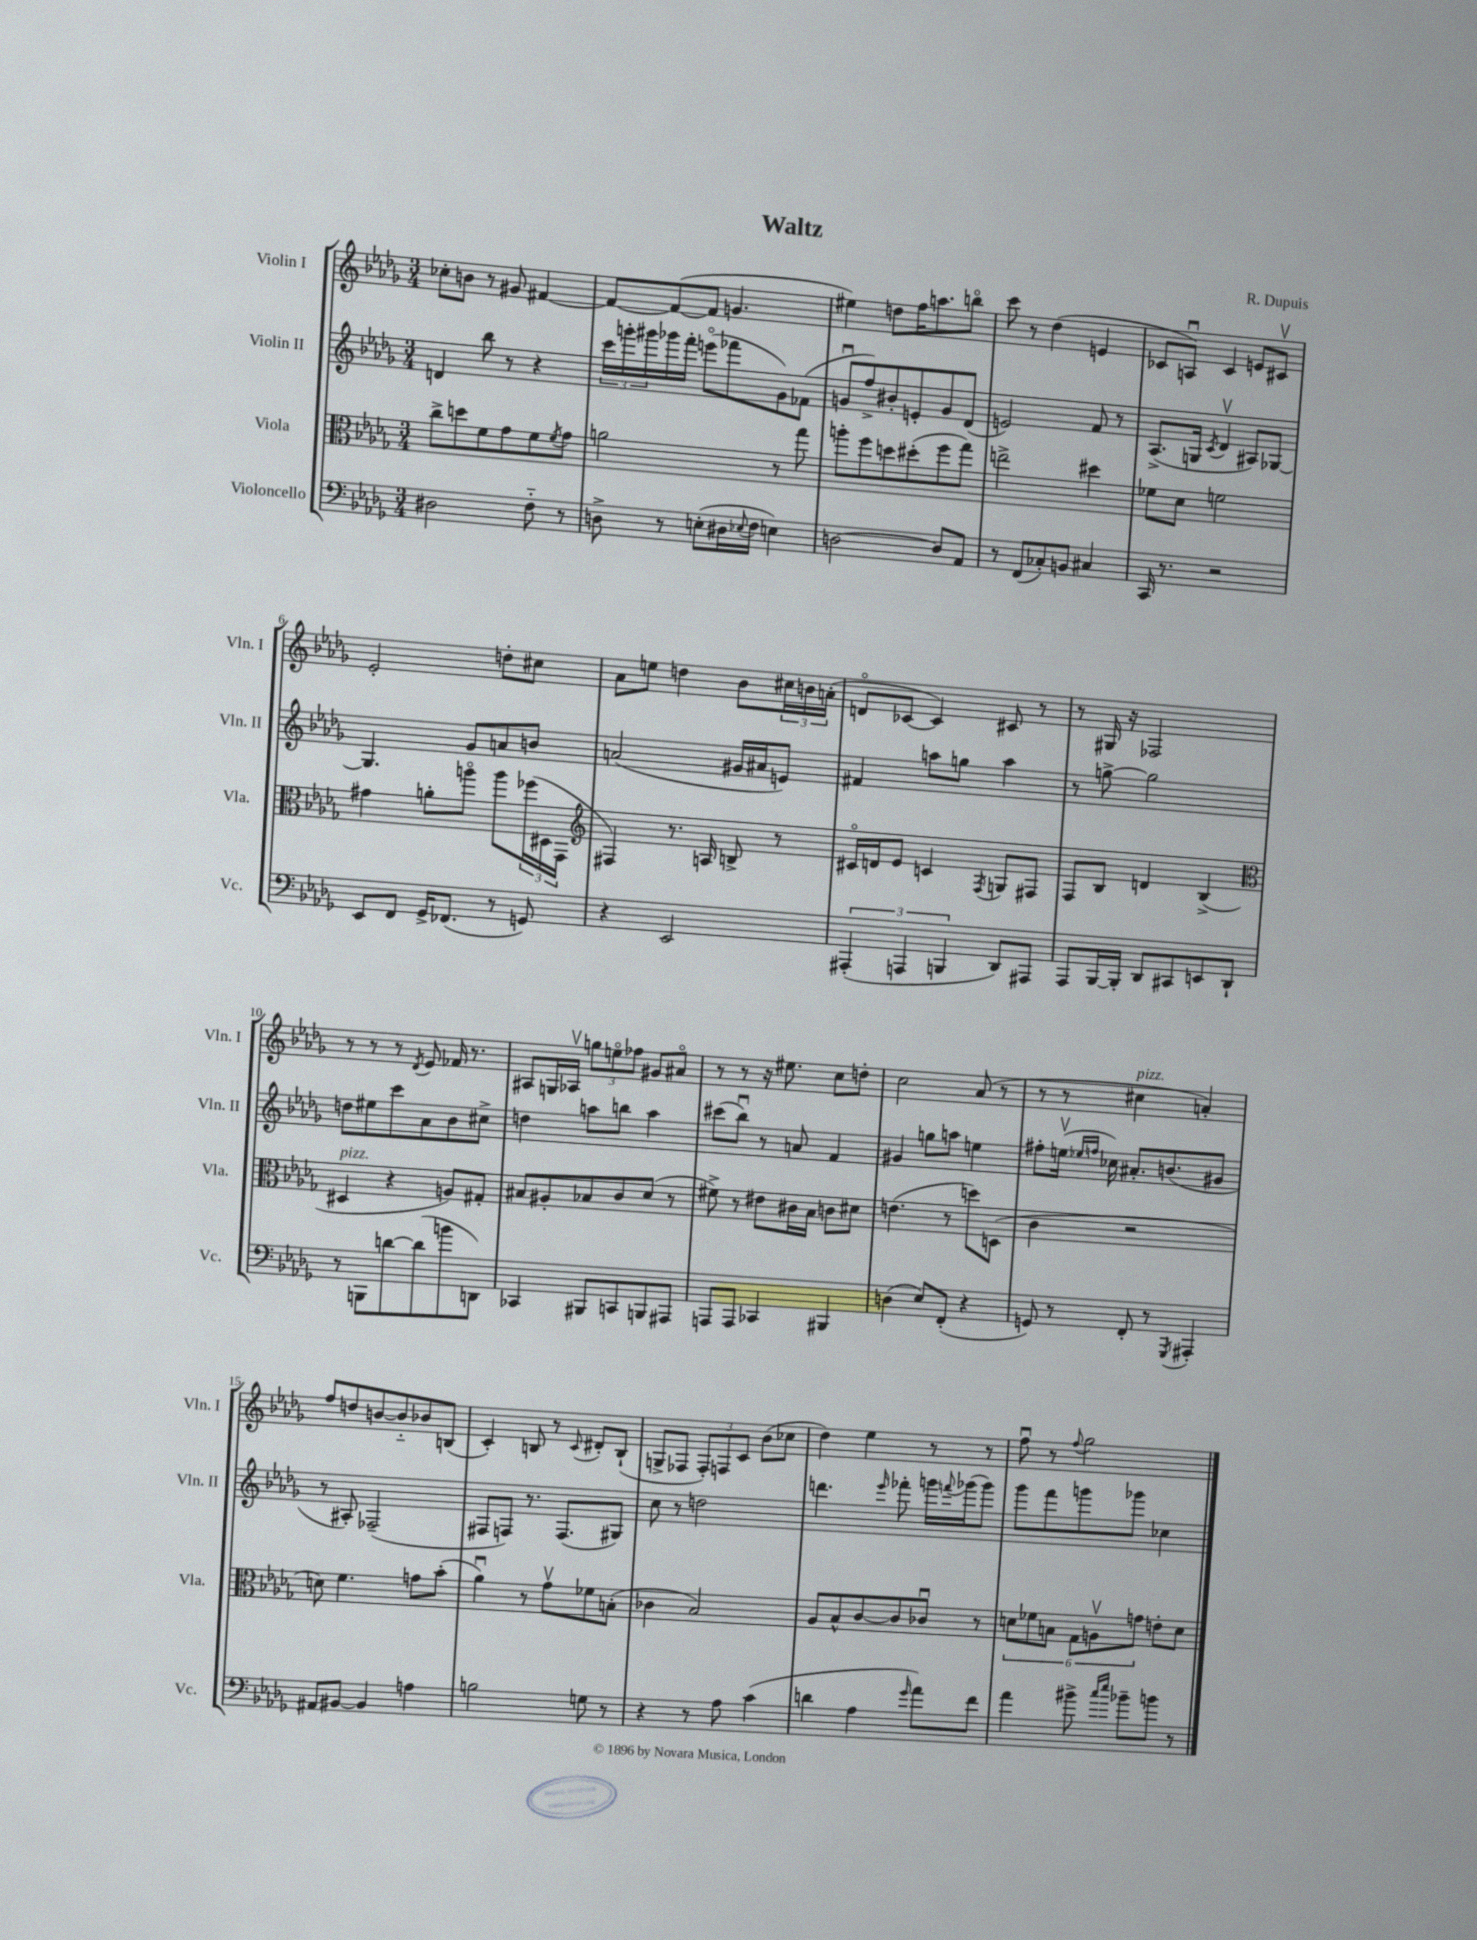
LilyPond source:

\header { title = "Waltz" composer = "R. Dupuis" }
<<
\new StaffGroup <<
\new Staff = "s0" \with { instrumentName = "Violin I" shortInstrumentName = "Vln. I" } {
    \clef treble \key des \major \numericTimeSignature \time 3/4
    ces''8-. b'8 r8 gis'8 fis'4~ |
    fis'8~ fis'8~( fis'8 g'4. |
    eis''4) d''8 f''16 a''8. b''8\flageolet |
    c'''8 r8 des''4( e'4 |
    ces'8 a8\downbow) ces'4 e'8 cis'8\upbow |
    ees'2-. d''8-. cis''8 |
    aes'8 e''8 d''4 bes'8 \tuplet 3/2 { cis''16 b'16 a'16-.( } |
    d'8\flageolet ces'8~ ces'4) cis'8 r8 |
    r8 gis16 r16 fes2 |
    r8 r8 r8 \acciaccatura { des'8 } ees'8 fes'16 r8. |
    ais8 g16 aes16\upbow \tuplet 3/2 { g''8 e''8\flageolet fes''8 } gis'8 ais'8\flageolet |
    r8 r8 r16 eis''8. c''8 d''8-. |
    c''2 aes'8( r8 |
    r8 r8 cis''4^\markup { \italic "pizz." } a'4-.) |
    f''8 d''8 b'8~ b'8-_ bes'8 b8( |
    c'4-.) b8 r8 \appoggiatura { c'8 } dis'8-. b8-!( |
    g8-> fes8 \tuplet 3/2 { fes8-.) f8 c'8 } bes'8( ces''8 |
    des''4) ees''4 r8 r8 |
    f''8\downbow r8 \appoggiatura { f''8 } ges''2 \bar "|." |
}
\new Staff = "s1" \with { instrumentName = "Violin II" shortInstrumentName = "Vln. II" } {
    \clef treble \key des \major \numericTimeSignature \time 3/4
    d'4 bes''8 r8 r4 |
    \tuplet 3/2 { c'''16 g'''16-. gis'''16 } ges'''16 f'''16-. e'''8\flageolet( fes'''8 ges'8) fes'8( |
    g'8\downbow f''8->) bis'8-. e'8-. g'8 des'8( |
    e'2) f'8 r8 |
    aes8.->( g16 \acciaccatura { c'8 } des'4\upbow ais8) ges8~ |
    ges4. ges'8 a'8 b'8 |
    a'2( gis'16 ais'16 e'8) |
    fis'4 a''8 g''8 a''4 |
    r8 g''8~-> g''2 |
    d''8 eis''8 c'''8 aes'8 bes'8 cis''8-> |
    d''4 a''8 b''8 a''4 |
    cis'''8( bes''8\downbow) r8 a'8 f'4 |
    gis'4 g''8 a''8 e''4 |
    fis''8-. e''16\upbow( \grace { ees''16 f''16 } ces''16) ais'8.-. b'8.( gis'8 |
    r8 ais8-.) fes2--( |
    fis8 f8) r8. f8.( gis8) |
    c''8 r8 d''2 |
    d'''4. \grace { ees'''16 } fes'''8-. g'''16 \appoggiatura { f'''8 } ges'''16( ges'''8) |
    ges'''8 f'''8 g'''8 ges'''8 ces''4 \bar "|." |
}
\new Staff = "s2" \with { instrumentName = "Viola" shortInstrumentName = "Vla." } {
    \clef alto \key des \major \numericTimeSignature \time 3/4
    c''8-> d''8 f'8 ges'8 f'8 \acciaccatura { f'8 } ges'8 |
    a'2 r8 ges''8 |
    a''8-. f''8 d''8 dis''8-.( f''8 ges''8) |
    e''2-> dis''4 |
    fes'8 des'8 f'2 |
    gis'4 a'8-. a''8\flageolet a''8 \tuplet 3/2 { fes''16( dis16 ges,16 } |
    \clef treble fis4) r8. a16 b8-> r8 |
    cis'16\flageolet d'16 ees'8 c'4 \acciaccatura { f8 } g8 fis8 |
    f8 bes8 d'4 bes4->( |
    \clef alto dis4^\markup { \italic "pizz." } r4 a8) gis8-. |
    bis8 ais8-. bes8 c'8 des'8( r8 |
    fis'8->) r8 eis'8 cis'16 bes16 c'8 dis'8 |
    e'4.( r8 d''8) d8( |
    c'4 r2 |
    d'8) f'4. g'8 bes'8-.( |
    aes'4\downbow) r8 ges'8\upbow fes'8 b8-.( |
    ces'4 bes2) |
    aes8 bes8-^ c'8~ c'8 ces'8\downbow r8 |
    \tuplet 6/4 { d'8 fes'8 b8 ges8 a8\upbow g'8 } e'8-. d'8 \bar "|." |
}
\new Staff = "s3" \with { instrumentName = "Violoncello" shortInstrumentName = "Vc." } {
    \clef bass \key des \major \numericTimeSignature \time 3/4
    dis2 f8-_ r8 |
    d8-> r8 e8-.( dis16 \appoggiatura { ees8 } f16 e4) |
    d2~ d8 aes,8 |
    r8 f,8( ces8-.) b,8 cis4 |
    c,16 r8. r2 |
    ees,8 f,8 ges,16-> fes,8.( r8 g,8) |
    r4 ees,2 |
    \tuplet 3/2 { ais,,4-.( a,,4 b,,4 } des,8) ais,,8 |
    aes,,8 bes,,16~ bes,,16-. des,8 cis,8 e,8 des,8-! |
    r8 b,,8 d'8~ d'8( b'8 d,8) |
    ces,4 bis,,8 c,8 b,,8 ais,,8 |
    a,,8 a,,8 ces,4 bis,,4 |
    d4( ees8) f,8-.( r4 |
    g,8) r8 f,8-. r8 \acciaccatura { ges,,8 } ais,,4-. |
    ais,8 bis,8~ bis,4 a4 |
    b2 g8 r8 |
    r4 r8 aes8 c'4( |
    d'4 aes4 \grace { ges'16 } aes'8) f'8 |
    aes'4 bis'8-> \grace { c''16 ees''16 } bes'8-- b'8 r8 \bar "|." |
}
>>
>>
